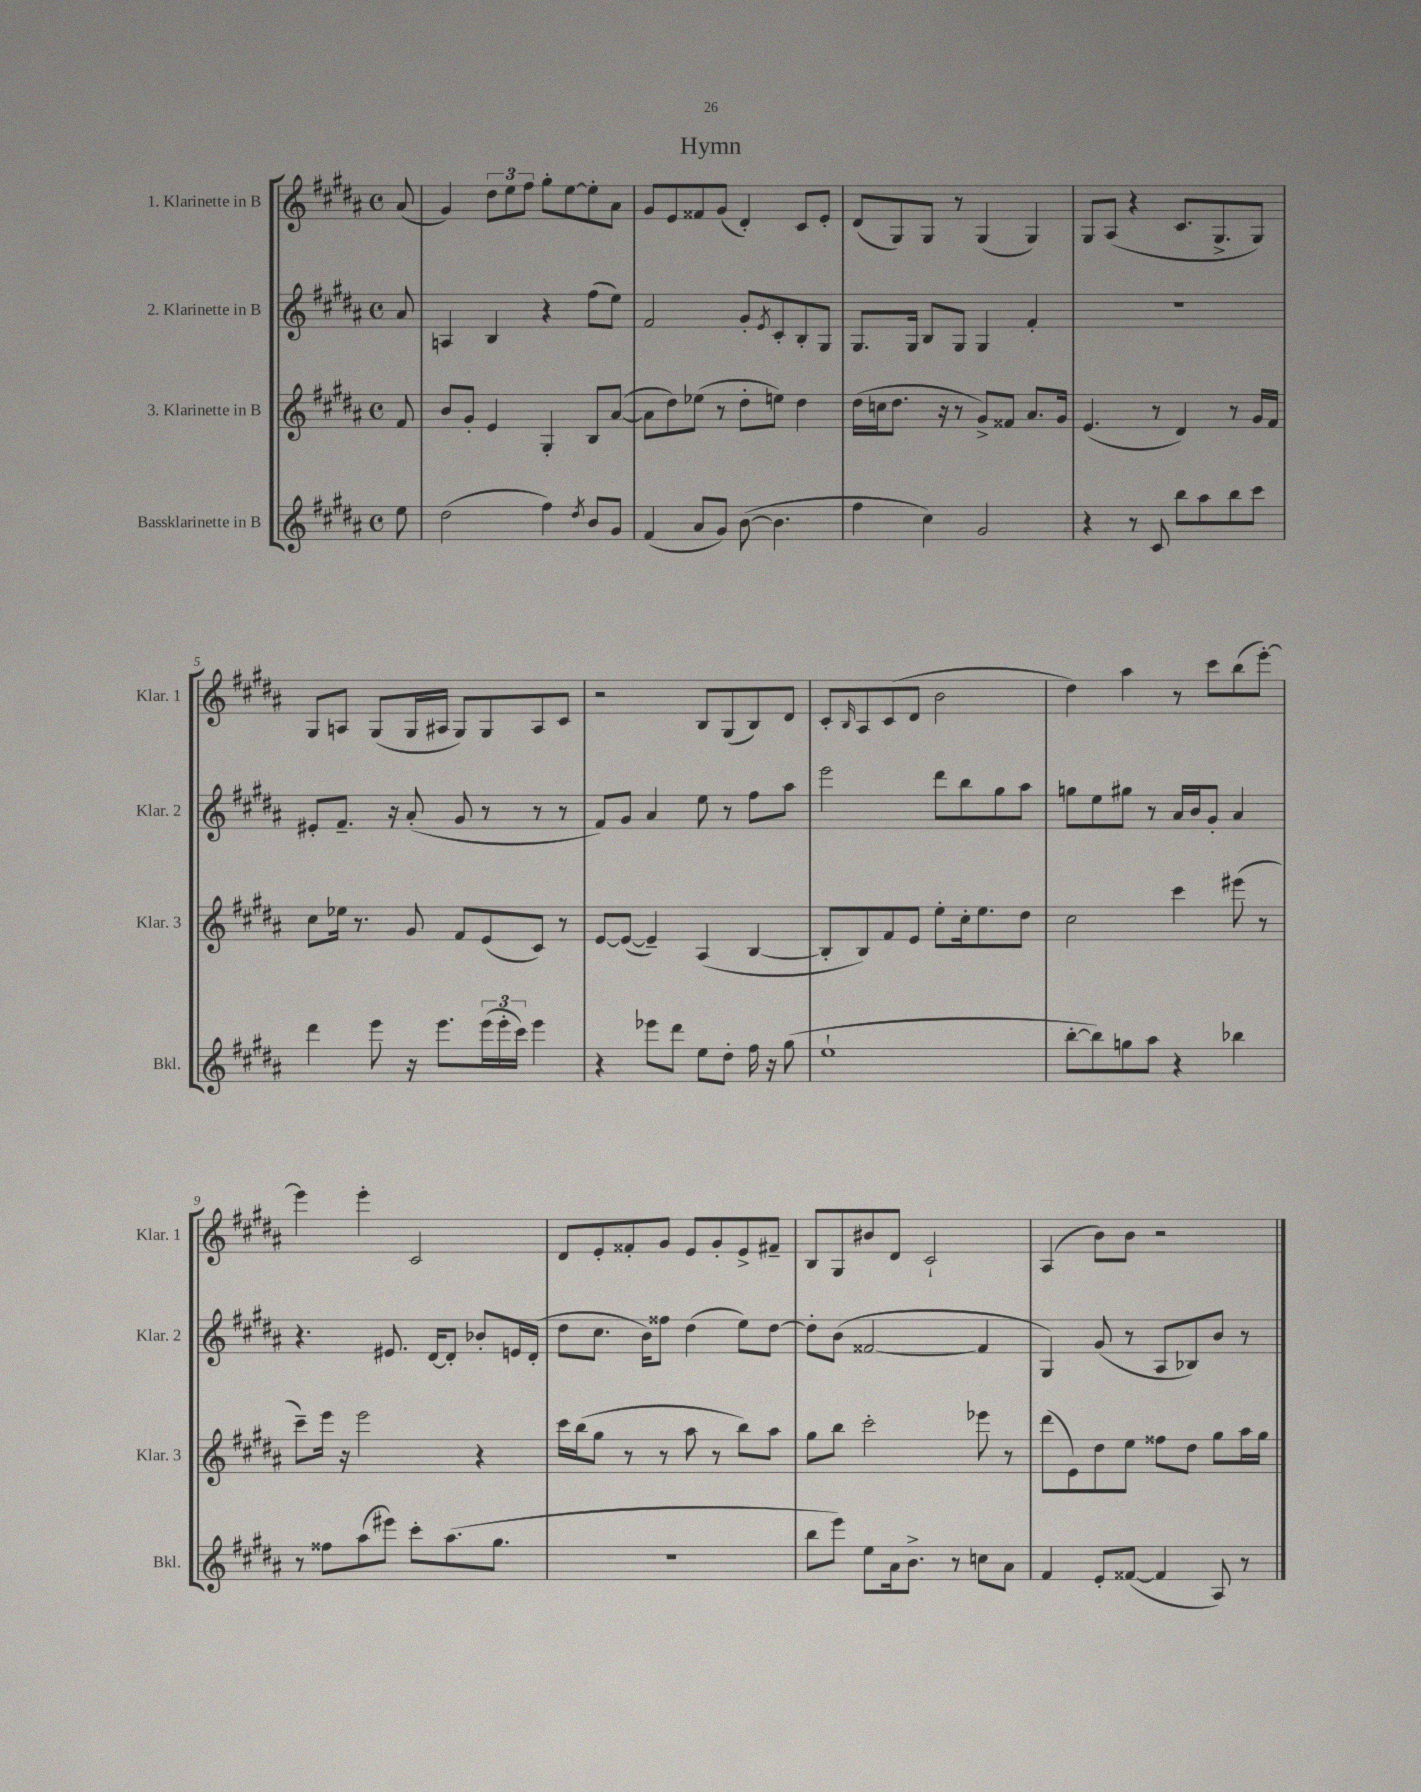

**kern	**kern	**kern	**kern
*staff4	*staff3	*staff2	*staff1
*clefG2	*clefG2	*clefG2	*clefG2
*k[f#c#g#d#a#]	*k[f#c#g#d#a#]	*k[f#c#g#d#a#]	*k[f#c#g#d#a#]
*M4/4	*M4/4	*M4/4	*M4/4
*met(c)	*met(c)	*met(c)	*met(c)
8ee	8f#	8a#	(8a#
=	=	=	=
(2dd#	8b	4A	4g#)
.	8g#'	.	.
.	4e	4B	12dd#
.	.	.	12ee
.	.	.	12ff#
4ff#)	4G#'	4r	8gg#'
.	.	.	[8ee
8qdd#	.	.	.
8b	8B	(8ff#	8ee']
8g#	([8a#	8ee)	8a#
=	=	=	=
(4f#	8a#]	2f#	8g#
.	8dd#)	.	8e
8a#	(8ee-	.	8f##
8g#)	8r	.	(8g#
([8b	8dd#'	8g#'	4d#')
.	.	8qe	.
4.b]	8ee)	8c#'	.
.	4dd#	8B'	8c#
.	.	8G#	8e'
=	=	=	=
4ff#	(16dd#	8.G#	(8d#
.	16cc	.	.
.	8.dd#	.	8G#)
.	.	16G#	.
4cc#)	.	8B	8G#
.	16r	.	.
.	8r	8G#	8r
2g#	8g#^)	4G#	(4G#
.	8f##	.	.
.	8.a#	4f#'	4G#)
.	16g#	.	.
=	=	=	=
4r	(4.e	1r	8G#
.	.	.	(8A#
8r	.	.	4r
8c#	8r	.	.
8bb	4d#)	.	8.c#
8aa#	.	.	.
.	.	.	8.G#^
8bb	8r	.	.
8ccc#	16g#	.	8G#)
.	16f#	.	.
=	=	=	=
4ddd#	8cc#	8e#'	8G#
.	16ee-	8.f#~	8A
.	8.r	.	.
8eee	.	.	(8G#
.	.	16r	.
16r	8g#	(8a#'	16G#
8.eee	.	.	16A#
.	8f#	8g#	8G#)
(24eee	(8e	8r	8G#
24eee'	.	.	.
24ccc#)	.	.	.
4eee	8c#)	8r	8A#
.	8r	8r	8c#
=	=	=	=
4r	[8e	8f#)	2r
.	(8e_	8g#	.
8eee-	4e~])	4a#	.
8ddd#	.	.	.
8ee	(4A#	8ee	8B
8dd#'	.	8r	(8G#
16ff#	[4B	8ff#	8B)
16r	.	.	.
(8gg#	.	8aa#	8d#
=	=	=	=
1ee`	8B']	2eee	8c#'
.	.	.	16qqB
.	8B)	.	8A#
.	8f#	.	(8c#
.	8e	.	8d#
.	8ee'	8ddd#	2b
.	16cc#'	8bb	.
.	8.ee	.	.
.	.	8gg#	.
.	8dd#	8aa#	.
=	=	=	=
[8bb'	2cc#	8gg	4dd#)
8bb])	.	8ee	.
8gg	.	8gg#	4aa#
8aa#	.	8r	.
4r	4ccc#	16a#	8r
.	.	16b	.
.	.	8g#'	8ccc#
4bb-	(8eee#	4a#	(8bb
.	8r	.	[8eee')
=	=	=	=
8r	8ccc#~)	4.r	4eee]
8ff##	16eee	.	.
.	16r	.	.
(8aa#	2eee	.	4eee'
8eee#)	.	8.e#	.
8ccc#'	.	.	2c#
.	.	[16d#	.
(8.aa#	.	8d#']	.
.	4r	8b-'	.
8.gg#	.	.	.
.	.	16e	.
.	.	(16d#'	.
=	=	=	=
1r	16ccc#	8dd#	8d#
.	(16bb	.	.
.	8gg#	8.cc#	8e'
.	8r	.	8f##'
.	.	16b)	.
.	8r	8ff##	8g#
.	8aa#	(4dd#	8e
.	8r	.	8g#'
.	8bb)	8ee)	8e^
.	8aa#	[8dd#	8f#~
=	=	=	=
8bb	8gg#	8dd#']	8B
8eee)	8bb	(8b	8G#
8ee	2ccc#'	[2f##	8b#
16a#	.	.	8d#
8.b^	.	.	.
.	.	.	2c#`
8r	.	.	.
8cc	8eee-	4f##]	.
8a#	8r	.	.
=	=	=	=
4f#	(8ddd#	4G#)	(4A#
.	8e)	.	.
8e'	8dd#	(8g#	8b)
([8f##	8ee	8r	8b
4f##]	8ff##	8A#	2r
.	8dd#	8B-)	.
8A#)	8gg#	8b	.
8r	16aa#	8r	.
.	16gg#	.	.
==	==	==	==
*-	*-	*-	*-
